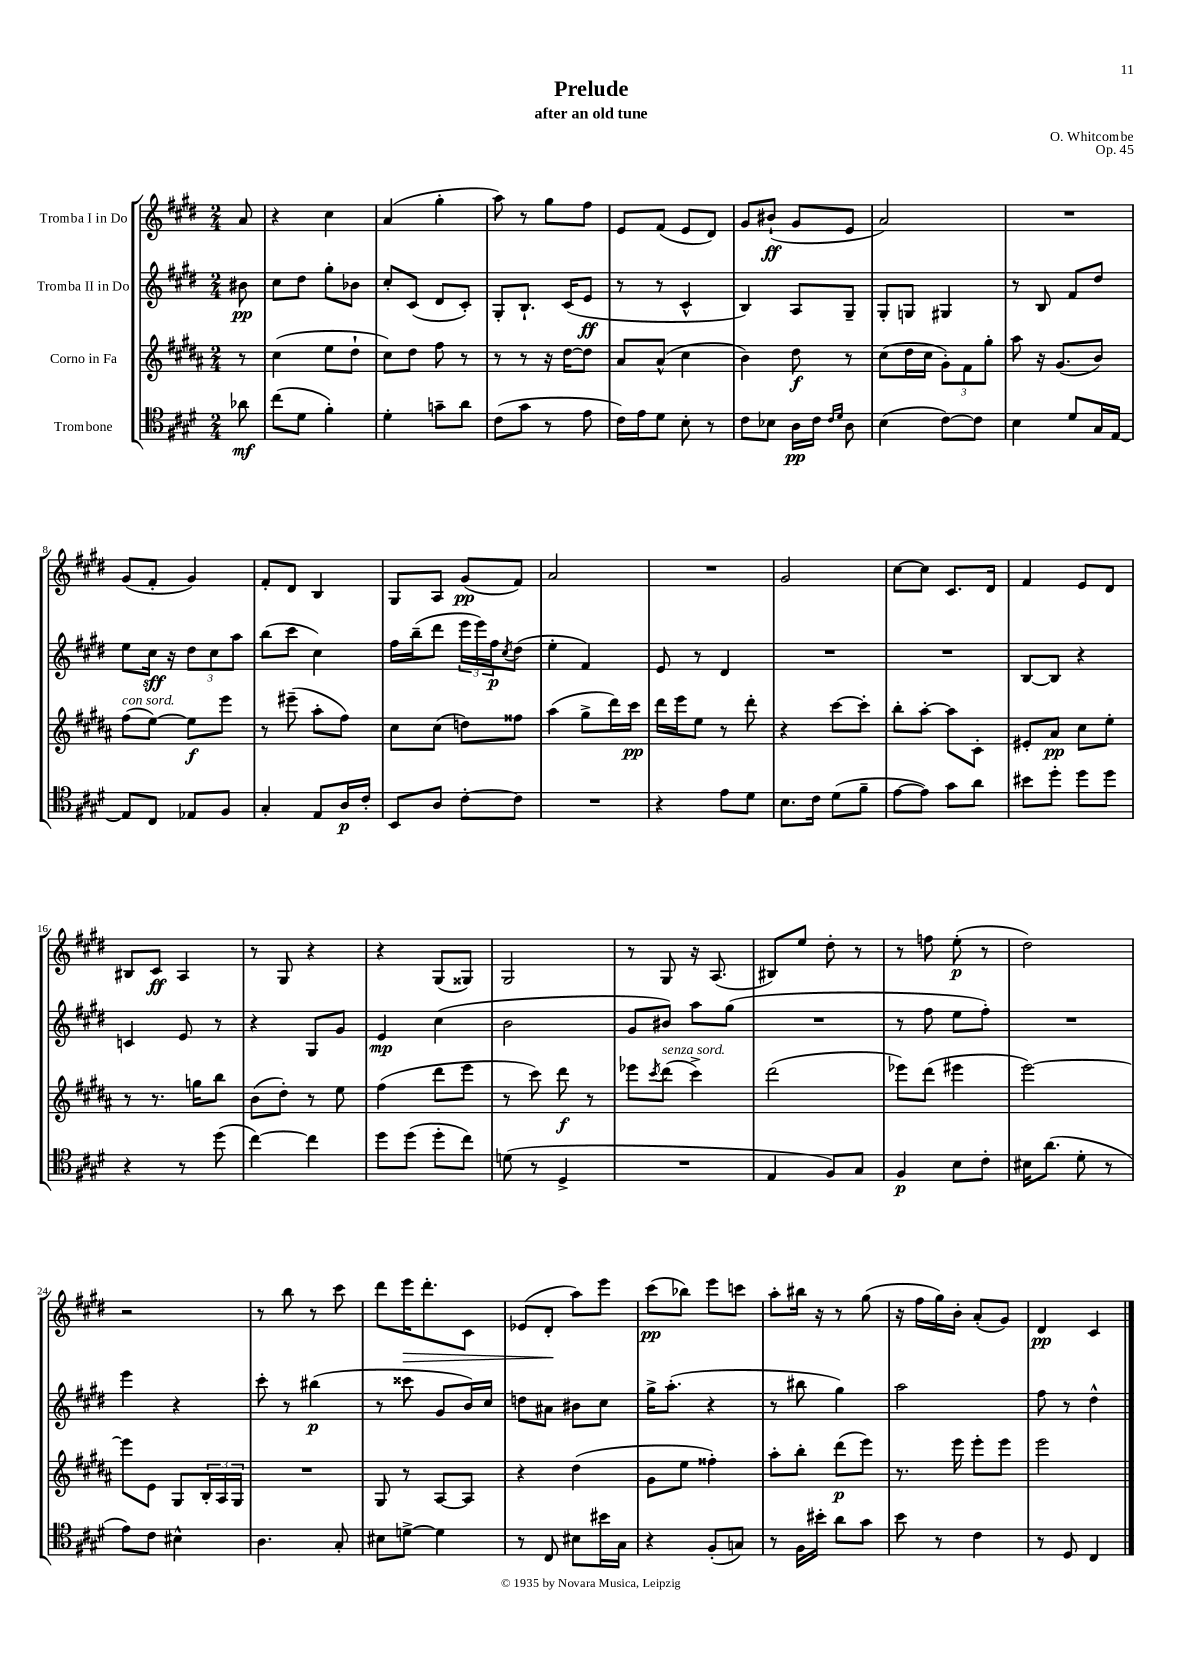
\header { title = "Prelude" composer = "O. Whitcombe" subtitle = "after an old tune" opus = "Op. 45" }
<<
\new StaffGroup <<
\new Staff = "s0" \with { instrumentName = "Tromba I in Do" } {
    \clef treble \key e \major \numericTimeSignature \time 2/4 \partial 8
    a'8 |
    r4 cis''4 |
    a'4( gis''4-. |
    a''8) r8 gis''8 fis''8 |
    e'8 fis'8( e'8 dis'8) |
    gis'8 bis'8-!\ff( gis'8 e'8 |
    a'2) |
    R2 |
    gis'8( fis'8-. gis'4) |
    fis'8-. dis'8 b4 |
    gis8 a8 gis'8\pp( fis'8) |
    a'2 |
    R2 |
    gis'2 |
    cis''8~ cis''8 cis'8. dis'16 |
    fis'4 e'8 dis'8 |
    bis8 cis'8\ff a4 |
    r8 gis8 r4 |
    r4 gis8( gisis8) |
    gis2 |
    r8 gis8 r16 a8.( |
    bis8) e''8 dis''8-. r8 |
    r8 f''8 e''8-.\p( r8 |
    dis''2) |
    r2 |
    r8 b''8 r8 cis'''8 |
    dis'''8 e'''16\> dis'''8.-. cis'8 |
    ees'8( dis'8-.\! a''8) e'''8 |
    cis'''8\pp( bes''8) e'''8 c'''8 |
    a''8-. bis''16 r16 r8 gis''8( |
    r16 fis''16 gis''16) b'16-. a'8-.( gis'8) |
    dis'4\pp cis'4 \bar "|." |
}
\new Staff = "s1" \with { instrumentName = "Tromba II in Do" } {
    \clef treble \key e \major \numericTimeSignature \time 2/4 \partial 8
    bis'8\pp |
    cis''8 dis''8 gis''8-. bes'8 |
    cis''8-. cis'8( dis'8 cis'8-.) |
    gis8-. b8.-! cis'16( e'8\ff |
    r8 r8 cis'4-^ |
    b4) a8 gis8-- |
    gis8-. g8 gis4 |
    r8 b8 fis'8 dis''8 |
    e''8 cis''16\sff r16 \tuplet 3/2 { dis''8 cis''8 a''8 } |
    b''8( cis'''8 cis''4) |
    fis''16 b''16--( dis'''8 \tuplet 3/2 { e'''16 e'''16) fis''16\p } \acciaccatura { cis''8 } dis''8( |
    e''4-. fis'4) |
    e'8 r8 dis'4 |
    R2 |
    R2 |
    b8~ b8 r4 |
    c'4 e'8 r8 |
    r4 gis8 gis'8 |
    e'4\mp cis''4( |
    b'2 |
    gis'8 bis'8) a''8 gis''8( |
    R2 |
    r8 fis''8 e''8 fis''8-.) |
    R2 |
    e'''4 r4 |
    cis'''8-. r8 bis''4\p( |
    r8 cisis'''8 gis'8 b'16) cis''16 |
    d''8 ais'8 bis'8 cis''8 |
    gis''16-> a''8.-.( r4 |
    r8 bis''8 gis''4) |
    a''2 |
    fis''8 r8 dis''4-^ \bar "|." |
}
\new Staff = "s2" \with { instrumentName = "Corno in Fa" } {
    \clef treble \key b \major \numericTimeSignature \time 2/4 \partial 8
    r8 |
    cis''4( e''8 dis''8-! |
    cis''8) dis''8 fis''8 r8 |
    r8 r8 r16 dis''16~ dis''8 |
    ais'8 ais'8-^( cis''4 |
    b'4) dis''8\f r8 |
    cis''8( dis''16 cis''16 \tuplet 3/2 { gis'8-.) fis'8 gis''8-. } |
    ais''8 r16 gis'8.( b'8) |
    fis''8^\markup { \italic "con sord." }( e''8~) e''8\f e'''8 |
    r8 eis'''8--( ais''8-. fis''8) |
    cis''8 cis''8( d''8) fisis''8 |
    ais''4( gis''8-> dis'''16) cis'''16\pp |
    dis'''16 e'''16 e''8 r8 dis'''8-. |
    r4 cis'''8~ cis'''8-. |
    b''8-. ais''8~-. ais''8 cis'8-. |
    eis'8-. ais'8\pp cis''8 e''8-. |
    r8 r8. g''16 b''8 |
    b'8( dis''8-.) r8 e''8 |
    fis''4( dis'''8 e'''8 |
    r8 cis'''8) dis'''8\f r8 |
    ees'''8 \acciaccatura { cis'''8 } dis'''8^\markup { \italic "senza sord." }( cis'''4->) |
    dis'''2( |
    ees'''8) dis'''8( eis'''4 |
    e'''2~) |
    e'''8 e'8 gis8 \tuplet 3/2 { b16-. ais16 gis16 } |
    R2 |
    gis8 r8 ais8~ ais8 |
    r4 dis''4( |
    gis'8 e''8 fisis''4-.) |
    ais''8-. b''8-. dis'''8\p( e'''8) |
    r8. e'''16 e'''8-. e'''8 |
    e'''2 \bar "|." |
}
\new Staff = "s3" \with { instrumentName = "Trombone" } {
    \clef tenor \key e \major \numericTimeSignature \time 2/4 \partial 8
    aes'8\mf |
    cis''8( dis'8 fis'4-.) |
    dis'4-. g'8-- a'8 |
    cis'8( gis'8 r8 e'8 |
    cis'16) e'16 dis'8 b8-. r8 |
    cis'8 bes8 a16\pp cis'16 \grace { cis'16 dis'16 } a8 |
    b4( cis'8~) cis'8 |
    b4 dis'8 gis16 e16~ |
    e8 cis8 ees8 fis8 |
    gis4-. e8 a16\p cis'16-. |
    b,8 a8 cis'8~-. cis'8 |
    R2 |
    r4 e'8 dis'8 |
    b8. cis'16 dis'8( fis'8-- |
    e'8~ e'8) gis'8 a'8 |
    bis'8 dis''8-. dis''8 dis''8 |
    r4 r8 dis''8( |
    cis''4~) cis''4 |
    dis''8 dis''8( dis''8-. cis''8) |
    d'8( r8 dis4-> |
    R2 |
    e4 fis8) gis8 |
    fis4\p b8 cis'8-. |
    bis16 a'8.( dis'8-. r8 |
    e'8) cis'8 bis4-^ |
    a4. gis8-. |
    bis8 d'8~-> d'4 |
    r8 cis8 bis8 bis'16 gis16 |
    r4 fis8-.( g8) |
    r8 fis16 bis'16-. a'8 gis'8 |
    b'8 r8 cis'4 |
    r8 dis8 cis4 \bar "|." |
}
>>
>>
